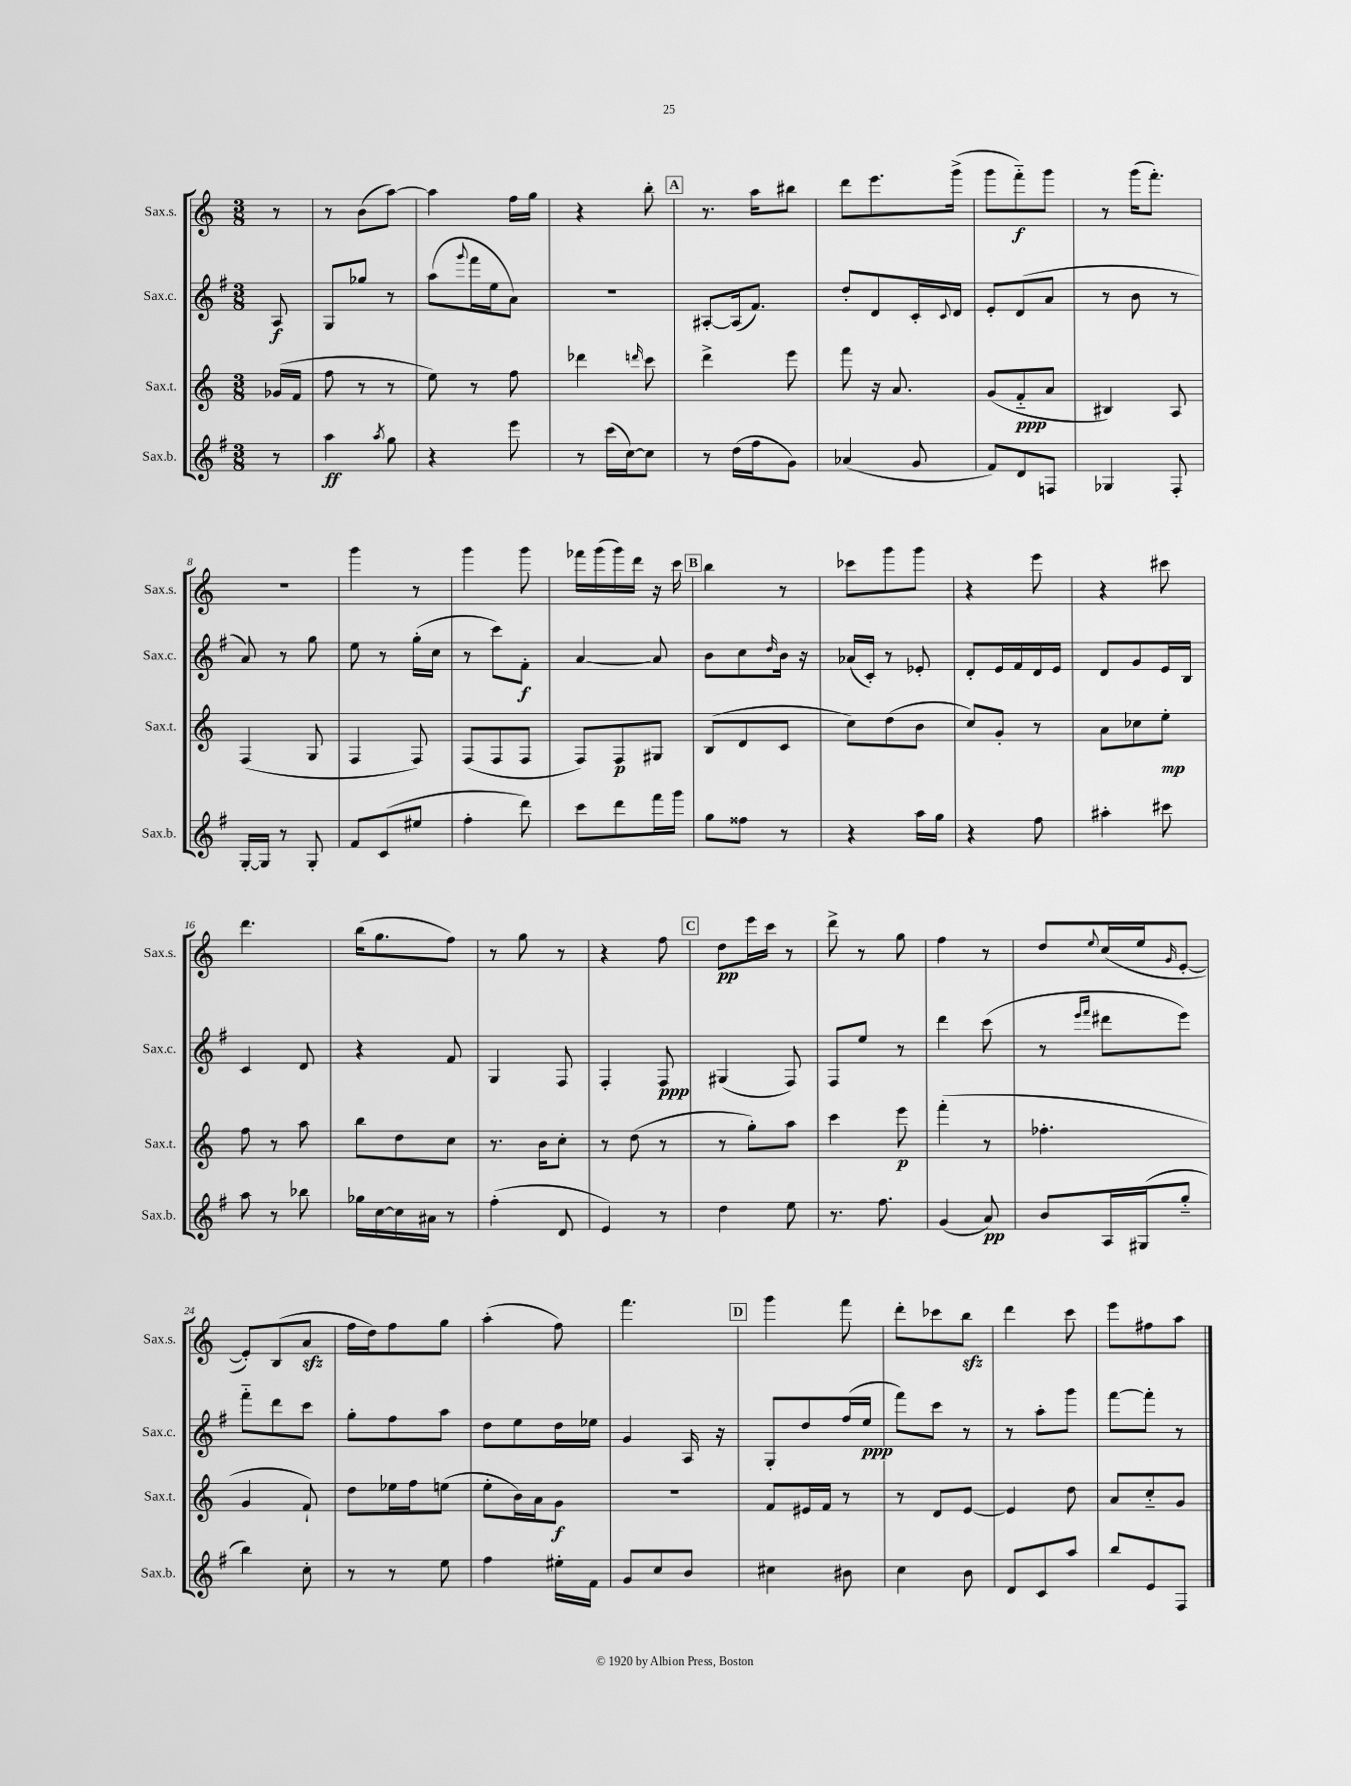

**kern	**kern	**kern	**kern
*staff4	*staff3	*staff2	*staff1
*clefG2	*clefG2	*clefG2	*clefG2
*k[f#]	*k[]	*k[f#]	*k[]
*M3/8	*M3/8	*M3/8	*M3/8
8r	(16g-	8A	8r
.	16f	.	.
=	=	=	=
4aa	8ff	8G	8r
.	8r	8gg-	(8b
8qaa	.	.	.
8gg	8r	8r	[8aa)
=	=	=	=
4r	8ee)	(8aa	4aa]
.	.	8qqggg	.
.	8r	16fff#	.
.	.	16ee	.
8eee	8ff	8a)	16ff
.	.	.	16gg
=	=	=	=
8r	4ddd-	4.r	4r
(16ccc	.	.	.
[16cc)	.	.	.
.	16qqddd	.	.
8cc]	8ccc	.	8bb'
=	=	=	=
8r	4ddd^	[8A#'	8.r
(16dd	.	(16A#]	.
16ff#	.	8.f#)	16aa
8g)	8eee	.	8bb#
=	=	=	=
(4a-	8fff	8dd'	8ddd
.	16r	8d	8.eee
.	8.a	.	.
8g	.	16c'	.
.	.	8qqc	.
.	.	16d	(16ggg^
=	=	=	=
8f#)	(8g	8e'	8ggg
8d	8f'~	(8d	8fff'~)
8F	8a	8a	8ggg
=	=	=	=
4G-	4B#)	8r	8r
.	.	8b	(16ggg
.	.	.	8.fff')
8F#'	8A	8r	.
=	=	=	=
[16G'	(4F	8a)	4.r
16G]	.	.	.
8r	.	8r	.
8G'	8G	8gg	.
=	=	=	=
8f#	4F	8ee	4ggg
(8c	.	8r	.
8ee#	8F)	(16gg'	8r
.	.	16cc	.
=	=	=	=
4ff#'	(8F	8r	4ggg
.	8F	8ccc)	.
8ddd)	8F	8f#'	8ggg
=	=	=	=
8ccc	8F)	[4a	16fff-
.	.	.	(16ggg
8ddd	8F	.	16ggg)
.	.	.	16ddd
16fff#	8G#	8a]	16r
16ggg	.	.	16ccc
=	=	=	=
8gg	(8B	8b	4bb
8ff##	8d	8cc	.
.	.	16qqdd	.
8r	8c	16b	8r
.	.	16r	.
=	=	=	=
4r	8cc)	(16a-	8ccc-
.	.	16c')	.
.	(8dd	8r	8ggg
16aa	8b	8e-'	8ggg
16gg	.	.	.
=	=	=	=
4r	8cc)	8d'	4r
.	8g'	16e	.
.	.	16f#	.
8ff#	8r	16d	8eee
.	.	16e	.
=	=	=	=
4aa#'	8a	8d	4r
.	8cc-	8g	.
8ccc#	8ee'	16e	8ccc#
.	.	16B	.
=	=	=	=
8aa	8ff	4c	4.ddd
8r	8r	.	.
8bb-	8aa	8d	.
=	=	=	=
16gg-	8bb	4r	(16bb
[16cc	.	.	8.gg
16cc]	8dd	.	.
16a#	.	.	.
8r	8cc	8f#	8ff)
=	=	=	=
(4ff#'	8.r	4G	8r
.	.	.	8gg
.	16b	.	.
8d	8cc'	8F#	8r
=	=	=	=
4e)	8r	4F#'	4r
.	(8dd	.	.
8r	8r	8F#	8ff
=	=	=	=
4dd	8r	(4G#	8dd
.	8gg')	.	16eee
.	.	.	16ccc
8ee	8aa	8F#)	8r
=	=	=	=
8.r	4ccc	8F#	8ddd^
.	.	8ee	8r
8.ff#	.	.	.
.	8eee	8r	8gg
=	=	=	=
(4g	(4fff'	4ddd	4ff
8a)	8r	(8ccc	8r
=	=	=	=
8b	4.ff-'	8r	8dd
.	.	16qqeee	.
.	.	16qqfff#	8qqee
16A	.	8ddd#	(16cc
(16G#	.	.	16ee
.	.	.	16qqg
8gg'~	.	8eee)	[8e'
=	=	=	=
4bb)	4g	8fff#'~	8e'])
.	.	8ddd	(8B
8cc'	8f`)	8ccc	8a
=	=	=	=
8r	8dd	8gg'	16ff
.	.	.	16dd)
8r	16ee-	8ff#	8ff
.	16ff	.	.
8ee	(8ee	8aa	8gg
=	=	=	=
4ff#	8ee'	8dd	(4aa'
.	16b)	8ee	.
.	16a	.	.
16ee#'	8g	16dd	8ff)
16f#	.	16ee-	.
=	=	=	=
8g	4.r	4g	4.fff
8cc	.	.	.
8b	.	16A	.
.	.	16r	.
=	=	=	=
4cc#	8f	8G'	4ggg
.	16e#	8dd	.
.	16f	.	.
8b#	8r	(16ff#	8fff
.	.	16ee	.
=	=	=	=
4cc	8r	8fff#)	8ddd'
.	8d	8ccc	8ccc-
8b	[8e	8r	8bb
=	=	=	=
8d	4e]	8r	4ddd
8c	.	8aa'	.
8aa	8dd	8ggg	8ccc
=	=	=	=
8bb	8a	[8fff#	8eee
8e	8cc'~	8fff#']	8ff#
8F#	8g	8r	8aa
==	==	==	==
*-	*-	*-	*-
